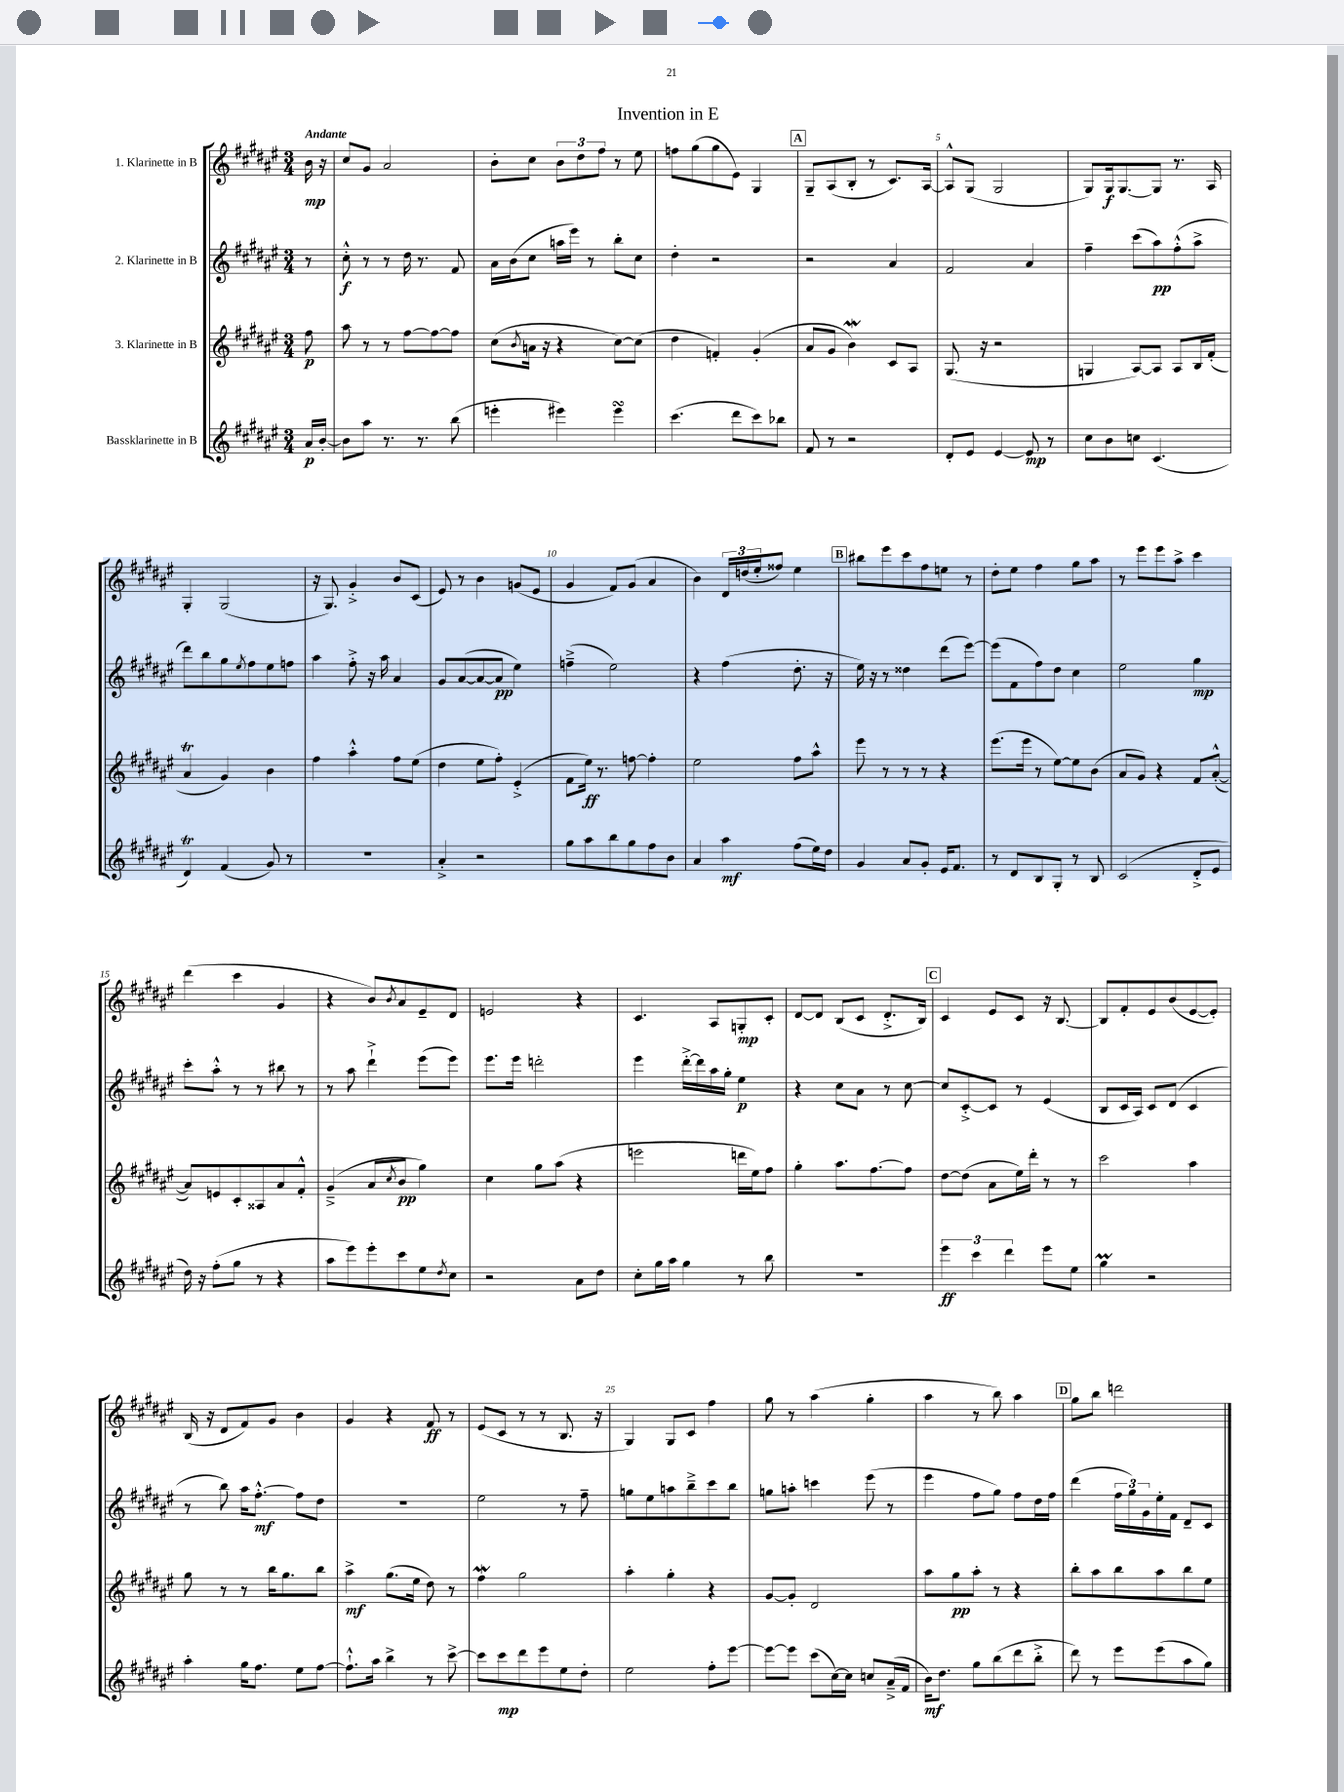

**kern	**kern	**kern	**kern
*staff4	*staff3	*staff2	*staff1
*clefG2	*clefG2	*clefG2	*clefG2
*k[f#c#g#d#a#e#]	*k[f#c#g#d#a#e#]	*k[f#c#g#d#a#e#]	*k[f#c#g#d#a#e#]
*M3/4	*M3/4	*M3/4	*M3/4
16a#/LL	8ff#\	8r	16b\
[16b'/JJ	.	.	16r
=	=	=	=
8b\]L	8aa#\	8cc#'^^\	8cc#/L
8aa#\J	8r	8r	8g#/J
8.r	8r	8r	2a#/
.	[8ff#\L	16dd#\	.
8.r	.	8.r	.
.	8ff#\_	.	.
(8bb\	8ff#\]J	8f#/	.
=	=	=	=
4eee'\	(8cc#\L	16a#\LL	8b'\L
.	.	(16b\J	.
.	8qb/	.	.
.	16a\Jk	8cc#\J	8cc#\J
.	16r	.	.
4eee#\)	4r	16aa\LL	12b\L
.	.	16eee#\JJ)	.
.	.	.	12dd#\
.	.	8r	.
.	.	.	12ff#\J
4eee#\	[8cc#\L)	8bb'\L	8r
.	(8cc#\]J	8cc#\J	8ee#\
=	=	=	=
(4.ccc#\	4dd#\	4dd#'\	8ff\L
.	.	.	(8gg#\
.	4f'/)	2r	8gg#\
8ddd#\L	.	.	8e#\J)
8ccc#\)	(4g#'/	.	4G#/
8bb-\J	.	.	.
=	=	=	=
8f#/	8a#/L	2r	8G#~/L
8r	8g#/J	.	(8A#/
2r	4b\)	.	8B'/J
.	.	.	8r
.	8c#/L	4a#/	8.c#/L)
.	8A#/J	.	.
.	.	.	[16A#/Jk
=	=	=	=
8d#'/L	(8.G#/	2f#/	8A#^^/]L
8e#/J	.	.	(8G#/J
.	16r	.	.
[4e#/	2r	.	2G#/
8e#/]	.	4a#/	.
8r	.	.	.
=	=	=	=
8cc#\L	4G/	4ff#~\	8G#/L)
8b\	.	.	16G#/k
.	.	.	[8.G#/
8cc\J	[8A#/L)	(8ccc#\L	.
(4.c#/	8A#/]J	8aa#\)	8G#/]J
.	8A#/L	(8ff#'^^\	8.r
.	16B/L	8aa#^\J	.
.	(16f#'/JJ	.	16A#/
=	=	=	=
4d#/)	4a#/	8ddd#\L)	4G#'/
.	.	8bb\	.
(4f#/	4g#/)	8gg#\	(2G#/
.	.	8qee#/	.
.	.	8ff#\	.
8g#/)	4b\	8ee#\	.
8r	.	8ff\J	.
=	=	=	=
2.r	4ff#\	4aa#\	16r
.	.	.	8.G#/)
.	4aa#'^^\	8ff#'^\	4g#'^/
.	.	16r	.
.	.	16aa#\	.
.	8ff#\L	4a#/	8b/L
.	(8ee#\J	.	(8c#/J
=	=	=	=
4a#'^/	4dd#\	8g#/L	8e#/)
.	.	([8a#/	8r
2r	8ee#\L	8a#/_	4b\
.	8ff#'\J)	8a#/]J	.
.	(4e#'^/	4ee#\)	(8g/L
.	.	.	8e#/J
=	=	=	=
8gg#\L	8f#\L	(4ff~^\	4g#/
8aa#\	16ee#\Jk)	.	.
.	8.r	.	.
8bb\	.	2ee#\)	8f#/L)
8gg#\	[8ff\	.	(8g#/J
8ff#\	4ff'\]	.	4a#/
8b\J	.	.	.
=	=	=	=
4a#/	2ee#\	4r	4b\)
4aa#\	.	(4ff#\	24d#/LL
.	.	.	(24dd/
.	.	.	24ee#'/J
.	.	.	8ff##/J)
(8ff#\L	8ff#\L	8.dd#'\	4ee#\
16ee#\L)	8aa#^^\J	.	.
16dd#\JJ	.	16r	.
=	=	=	=
4g#/	8eee#\	16ee#\)	8bb#\L
.	.	16r	.
.	8r	8r	8eee#\
8a#/L	8r	4dd##\	8ccc#\
8g#'/J	8r	.	8ff#\
16e#/LK	4r	(8ddd#\L	8ee\J
8.f#/J	.	.	.
.	.	[8eee#\J)	8r
=	=	=	=
8r	(8.eee#\L	(8eee#\]L	8dd#'\L
8d#/L	.	8f#\	8ee#\J
.	16eee#\Jk	.	.
8B/	8r	8ff#\)	4ff#\
8G#'/J	[8ee#\L)	8dd#\J	.
8r	8ee#\]	4cc#\	8gg#\L
8B/	(8b\J	.	8aa#\J
=	=	=	=
(2c#/	8a#/L	2ee#\	8r
.	8g#/J)	.	8eee#\L
.	4r	.	8eee#\
.	.	.	8aa#^\J
8d#'^/L	8f#/L	4gg#\	4ccc#\
8e#/J	([8a#'^^/J	.	.
=	=	=	=
16dd#\)	8a#/]L)	8ccc#'\L	(4ddd#\
16r	.	.	.
(8ff#'\L	8e/	8aa#'^^\J	.
8gg#\J	8c#'/	8r	4ccc#\
8r	8A##/	8r	.
4r	8a#/	8bb#\	4g#/
.	8f#'^^/J	8r	.
=	=	=	=
8aa#\L	(4g#~^/	8r	4r
8eee#\)	.	8aa#\	.
8eee#'\	8a#/L	4ddd#`^\	8b/L)
.	8qcc#/	.	8qb/
8ccc#\	8b/J	.	8a#/
8ee#\	4gg#\)	(8eee#\L	8e#~/
8qdd#/	.	.	.
8cc#\J	.	8eee#\J)	8d#/J
=	=	=	=
2r	4cc#\	8.eee#\L	2e/
.	.	16eee#\Jk	.
.	8gg#\L	2ddd'\	.
.	(8aa#\J	.	.
8a#\L	4r	.	4r
8dd#\J	.	.	.
=	=	=	=
8cc#'\L	2eee\	4eee#\	4.c#/
16gg#\L	.	.	.
16aa#\JJ	.	.	.
4gg#\	.	[16ddd#'^\LL	.
.	.	16ddd#\]	.
.	.	16aa#\	8A#/L
.	.	16gg#'\JJ	.
8r	16ddd\LL	4ee#\	8G'/
.	16ee#\J)	.	.
8bb\	8ff#\J	.	8c#'/J
=	=	=	=
2.r	4gg#'\	4r	[8d#/L
.	.	.	8d#/]J
.	8.aa#\L	8cc#\L	(8B/L
.	.	8a#\J	8c#/J
.	[8.ff#\	.	.
.	.	8r	8.d#'^/L
.	8ff#\]J	[8cc#\	.
.	.	.	16B/Jk)
=	=	=	=
6eee#\	[8dd#\L	8cc#/]L	4c#/
.	(8dd#\]J	[8c#'^/	.
6ccc#\	.	.	.
.	8a#\L	8c#/]J	8e#/L
6ddd#\	.	.	.
.	16ee#\L)	8r	8c#/J
.	16ddd#'\JJ	.	.
8eee#\L	8r	(4e#/	16r
.	.	.	[8.B/
8ee#\J	8r	.	.
=	=	=	=
4gg#\	2ccc#\	8B/L	8B/]L
.	.	16c#/L	8f#'/
.	.	16A#/JJ)	.
2r	.	8c#/L	8e#/
.	.	(8d#/J	(8b/
.	4aa#\	4c#/	[8e#/
.	.	.	8e#'/]J)
=	=	=	=
4aa#'\	8gg#\	8r	(16B/
.	.	.	16r
.	8r	8bb\)	8d#/L
16gg#\LK	8r	16aa#\LK	8f#/)
8.ff#\J	.	[8.ff#'^^\J	.
.	16bb\LK	.	8g#/J
.	8.gg#\	.	.
8ee#\L	.	8ff#\]L	4b\
[8ff#\J	8bb\J	8dd#\J	.
=	=	=	=
8.ff#`^^\]L	4aa#^\	2.r	4g#/
16aa#\Jk	.	.	.
4bb^\	(8.gg#\L	.	4r
.	16ee#\Jk	.	.
8r	8dd#\)	.	8f#/
[8ccc#^\	8r	.	8r
=	=	=	=
8ccc#\]L	4ff#\	2ee#\	(8e#/L
8ccc#\	.	.	8c#/J
8ddd#\	2gg#\	.	8r
8eee#\	.	.	8r
8ee#\	.	8r	8.B/
8dd#'\J	.	8ff#~\	.
.	.	.	16r
=	=	=	=
2ee#\	4aa#'\	8gg\L	4G#/)
.	.	8ee#\	.
.	4gg#'\	8aa\	8G#/L
.	.	8bb~^\	8c#/J
8ff#'\L	4r	8ccc#\	4ff#\
[8eee#\J	.	8bb\J	.
=	=	=	=
8eee#\_L	[8g#/L	8gg\L	8gg#\
8eee#\]J	8g#'/]J	8aa'\J	8r
(8ccc#\L	2d#/	4ccc\	(4aa#\
[16cc#\L)	.	.	.
16cc#\]JJ	.	.	.
8cc/L	.	(8eee#\	4gg#'\
(16a#~^/L	.	8r	.
16f#/JJ	.	.	.
=	=	=	=
16b\LK)	8aa#\L	4eee#\	4aa#\
8.dd#\J	.	.	.
.	8gg#\	.	.
8gg#\L	8aa#'\J	8ff#\L	8r
(8bb\	8r	8gg#\J)	8bb\)
8ddd#\	4r	8ff#\L	4aa#\
8bb'^\J	.	16dd#\L	.
.	.	16ff#\JJ	.
=	=	=	=
8ddd#\)	8bb'\L	(4ddd#\	8gg#\L
8r	8aa#\	.	8bb\J
8eee#\L	8bb\	24ff#\LL	2ddd\
.	.	24gg#\)	.
.	.	24g#\	.
(8eee#\	8aa#\	16ee#'\	.
.	.	16f#\JJ	.
8aa#\	8bb\	8d#~/L	.
8gg#\J)	8ee#\J	8c#/J	.
==	==	==	==
*-	*-	*-	*-
